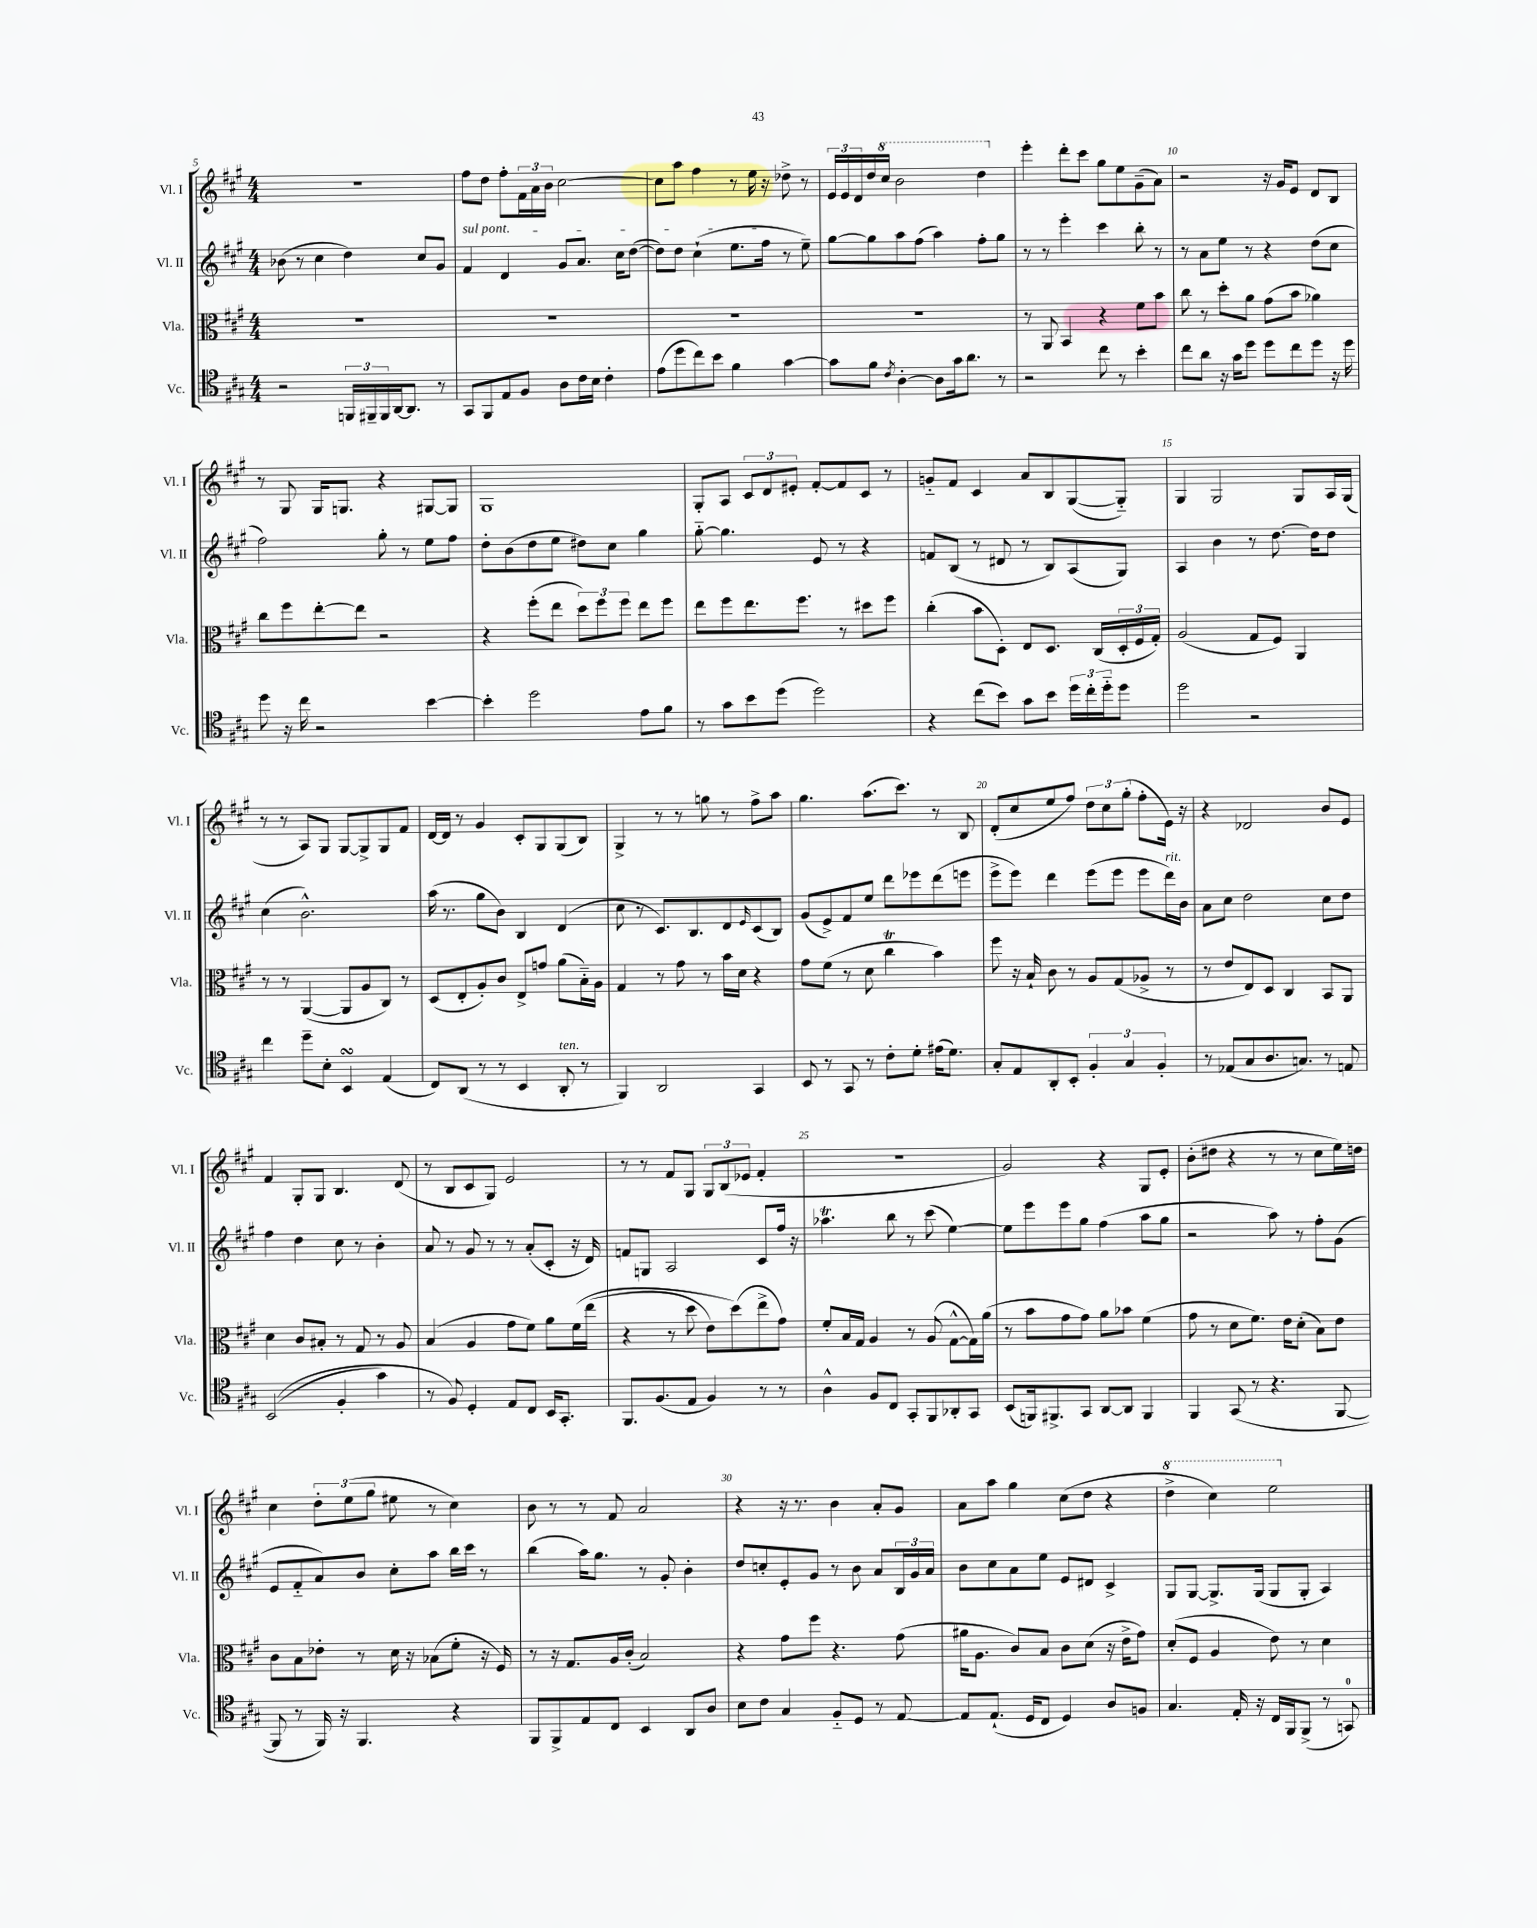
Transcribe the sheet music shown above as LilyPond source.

<<
\new StaffGroup <<
\new Staff = "s0" \with { instrumentName = "Vl. I" shortInstrumentName = "Vl. I" } {
    \clef treble \key a \major \numericTimeSignature \time 4/4
    R1 |
    fis''8 d''8 fis''8-. \tuplet 3/2 { fis'16 a'16 b'16 } cis''2~ |
    cis''8 a''8 fis''4 r8 e''16 r16 des''8-> r8 |
    \tuplet 3/2 { e'16 e'16 d'16 } d''16 \ottava #1 cis'''16 b''2 d'''4 \ottava #0 |
    e'''4-. d'''8-. cis'''8 gis''8 e''8 gis'8--( a'8) |
    r2 r16 gis'16 e'8 d'8 b8 |
    r8 gis8 gis16 g8. r4 gis8~ gis8 |
    gis1 |
    gis8-. a8 \tuplet 3/2 { cis'8 d'8 eis'8-. } fis'8~-. fis'8 cis'8 r8 |
    g'8-_ fis'8 cis'4 a'8 b8 gis8~( gis8-_) |
    gis4 gis2 gis8 a16 gis16( |
    r8 r8 a8) gis8 gis8~ gis8-> gis8 fis'8 |
    d'16~ d'16 r8 gis'4 cis'8-. gis8 gis8( b8) |
    gis4-> r8 r8 g''8 r8 fis''8-> a''8 |
    gis''4. a''8.( cis'''8.) r8 b8 |
    d'8-.( cis''8 e''8 fis''8) \tuplet 3/2 { d''8 cis''8 gis''8-.( } fis''8-. e'16) r16 |
    r4 des'2 b'8 e'8 |
    fis'4 gis8-. gis8 b4. d'8( |
    r8 b8 cis'8 gis8) e'2 |
    r8 r8 fis'8 gis8 \tuplet 3/2 { gis8 b8( ees'8 } fis'4-. |
    R1 |
    gis'2) r4 gis8 e'8-. |
    b'8-.( dis''8 r4 r8 r8 cis''8 e''16) d''16 |
    cis''4 \tuplet 3/2 { d''8-. e''8( gis''8 } eis''8 r8 cis''4) |
    b'8 r8 r8 fis'8 a'2 |
    r4 r16 r8. b'4 a'8-. gis'8 |
    a'8 a''8 gis''4 cis''8( d''8 r4 |
    \ottava #1 d'''4-> cis'''4) e'''2 \ottava #0 \bar "|." |
}
\new Staff = "s1" \with { instrumentName = "Vl. II" shortInstrumentName = "Vl. II" } {
    \clef treble \key a \major \numericTimeSignature \time 4/4
    bes'8( r8 cis''4 d''4) cis''8 gis'8 |
    \once \override TextSpanner.bound-details.left.text = \markup { \italic "sul pont." } fis'4\startTextSpan d'4 gis'8 a'8. cis''16 d''8~( |
    d''8) d''8 cis''4-!( e''8. fis''16\stopTextSpan r8 e''8--) |
    gis''8~ gis''8 a''8 fis''8( a''4) fis''8-. gis''8 |
    r8 r8 e'''4-. cis'''4 b''8-. r8 |
    r8 a'8 e''8 r8 r4 d''8( cis''8 |
    fis''2) gis''8-. r8 e''8 fis''8 |
    d''8-. b'8( d''8 e''8 dis''8) cis''8 gis''4 |
    gis''8~-_ gis''4. e'8 r8 r4 |
    f'8 b8( r8 dis'8 r8 b8) a8( gis8) |
    a4 b'4 r8 d''8.~ d''16 d''8 |
    cis''4( b'2.-^) |
    a''16( r8. gis''8 b'8) b4 d'4( |
    cis''8 r8 cis'8.) b8. d'8 \grace { e'16 } cis'8( b8) |
    gis'8( e'8->) fis'8 e''8 d'''8 ees'''8 d'''8( e'''8 |
    e'''8-> e'''8) d'''4 e'''8( e'''8 e'''8 d'''16^\markup { \italic "rit." }) b'16 |
    a'8 cis''8 d''2 cis''8 d''8 |
    fis''4 d''4 cis''8 r8 b'4-. |
    a'8 r8 gis'8 r8 r8 a'8-.( cis'8-. r16 d'16) |
    f'8 g8 a2 cis'8 fis''16 r16 |
    aes''4.\trill b''8 r8 cis'''8( e''4~) |
    e''8 e'''8 e'''8 gis''8 fis''4( a''8 gis''8 |
    r2 a''8) r8 fis''8-. gis'8( |
    e'8 fis'8-_ a'8) b'8 cis''8-. a''8 b''16 cis'''16 r8 |
    b''4( a''16) gis''8. r8 gis'8-. b'4-. |
    d''8 c''8-. e'8-. gis'8 r8 b'8 a'8 \tuplet 3/2 { b16 gis'16 a'16 } |
    b'8 cis''8 a'8 e''8 e'8 dis'8 cis'4-> |
    gis8 gis8~ gis8.-> gis16( gis8 gis8-. a4) \bar "|." |
}
\new Staff = "s2" \with { instrumentName = "Vla." shortInstrumentName = "Vla." } {
    \clef alto \key a \major \numericTimeSignature \time 4/4
    R1 |
    R1 |
    R1 |
    R1 |
    r8 a,8 b,4 r4 fis'8 b'8 |
    cis''8 r8 d''8-. a'8 gis'8( b'8 aes'4) |
    cis''8 fis''8 e''8~-. e''8 r2 |
    r4 fis''8-.( e''8 \tuplet 3/2 { d''8) fis''8 fis''8 } e''8 fis''8 |
    e''8 fis''8 e''8. fis''8. r8 dis''8 fis''8 |
    cis''4-.( b'8 d8-.) e8 d8. cis16( \tuplet 3/2 { d16-. fis16 gis16-.) } |
    a2( gis8 fis8) a,4 |
    r8 r8 a,4~( a,8 a8 cis8) r8 |
    d8( e8-. a8-.) cis'8 e8-> g'8 a'8( b16-_) a16 |
    gis4 r8 gis'8 r8 b'16 d'16 r4 |
    gis'8 fis'8( r8 d'8 cis''4\trill b'4) |
    fis''8 r16 b16-! cis'8 r8 a8 gis8( aes8-> r8 |
    r8 e'8 e8) d8 cis4 b,8 a,8 |
    d'4 cis'8 bis8-. r8 gis8 r8 a8 |
    b4( a4 gis'8 fis'8) a'8 fis'16\( e''16( |
    r4 r8 d''8 e'8) d''8(\) e''8-> gis'8) |
    fis'8-. b16 gis16 a4 r8 a8( gis8~-^ gis16) a'16( |
    r8 b'8 gis'8 gis'8) a'8 bes'8 fis'4( |
    gis'8 r8 d'8 fis'8.) e'16 d'8-.( b8) e'8 |
    cis'8 b8 ees'8-. r8 d'16 r16 bes8( fis'8-. r16 fis16) |
    r8 r16 gis8. a16 cis'16-.( b2) |
    r4 gis'8 fis''8 r4. gis'8( |
    ais'16 a8. cis'8) b8 cis'8 d'8( r16 e'16-> gis'8) |
    d'8-.( fis8 a4 e'8) r8 d'4 \bar "|." |
}
\new Staff = "s3" \with { instrumentName = "Vc." shortInstrumentName = "Vc." } {
    \clef tenor \key a \major \numericTimeSignature \time 4/4
    r2 \tuplet 3/2 { f,16 fis,16-- fis,16 } a,16~ a,8. r8 |
    gis,8 fis,8 e8 fis8 a8 cis'16 b16 cis'4-. |
    e'8( d''8 cis''8) b'8 fis'4 gis'4~ |
    gis'8 fis'8 \acciaccatura { cis'8 } a4~-. a8 gis'16 a'8. r8 |
    r2 cis''8 r8 b'4-. |
    cis''8 a'8 r16 gis'16 d''8 d''8 cis''8 d''8 r16 d''16 |
    d''8 r16 cis''16 r2 b'4~ |
    b'4-. d''2 e'8 fis'8 |
    r8 gis'8 b'8 d''8( d''2) |
    r4 cis''8( b'8) gis'8 b'8 \tuplet 3/2 { d''16 cis''16-. d''16-_ } d''8 |
    d''2 r2 |
    cis''4 d''8-- b8-. b,4\turn e4( |
    cis8) a,8( r8 r8 b,4 a,8-.^\markup { \italic "ten." } r8 |
    fis,4) a,2 gis,4 |
    b,8 r8 gis,8 r8 cis'8-. d'8-. eis'16( d'8.) |
    gis8-. e8 a,8-. b,8-. \tuplet 3/2 { fis4-. gis4 fis4-. } |
    r8 ees8( gis8 a8. g8.) r8 e8 |
    b,2(\( fis4-. gis'4) |
    r8 fis8\) d4-. e8 cis8 b,16 gis,8.-. |
    fis,8. fis8.( e8 fis4) r8 r8 |
    a4-^ fis8 cis8 gis,8-. fis,8 aes,8-. gis,8 |
    b,8( f,16) fis,8.-> gis,8 a,8~ a,8 fis,4 |
    fis,4 gis,8( r8 r4. fis,8~ |
    fis,8 r8 fis,16) r16 fis,4. r4 |
    fis,8 fis,8-> e8 cis8 b,4 a,8 a8 |
    b8 cis'8 gis4 fis8-_ d8 r8 e8~ |
    e8 e8.-!( d16 cis8 d4) a8 f8 |
    gis4. e16-. r16 cis16 fis,16 fis,8->( r8 g,8-0) \bar "|." |
}
>>
>>
\layout { \context { \Score currentBarNumber = #5 \override BarNumber.break-visibility = ##(#f #t #t) barNumberVisibility = #(every-nth-bar-number-visible 5) } }
